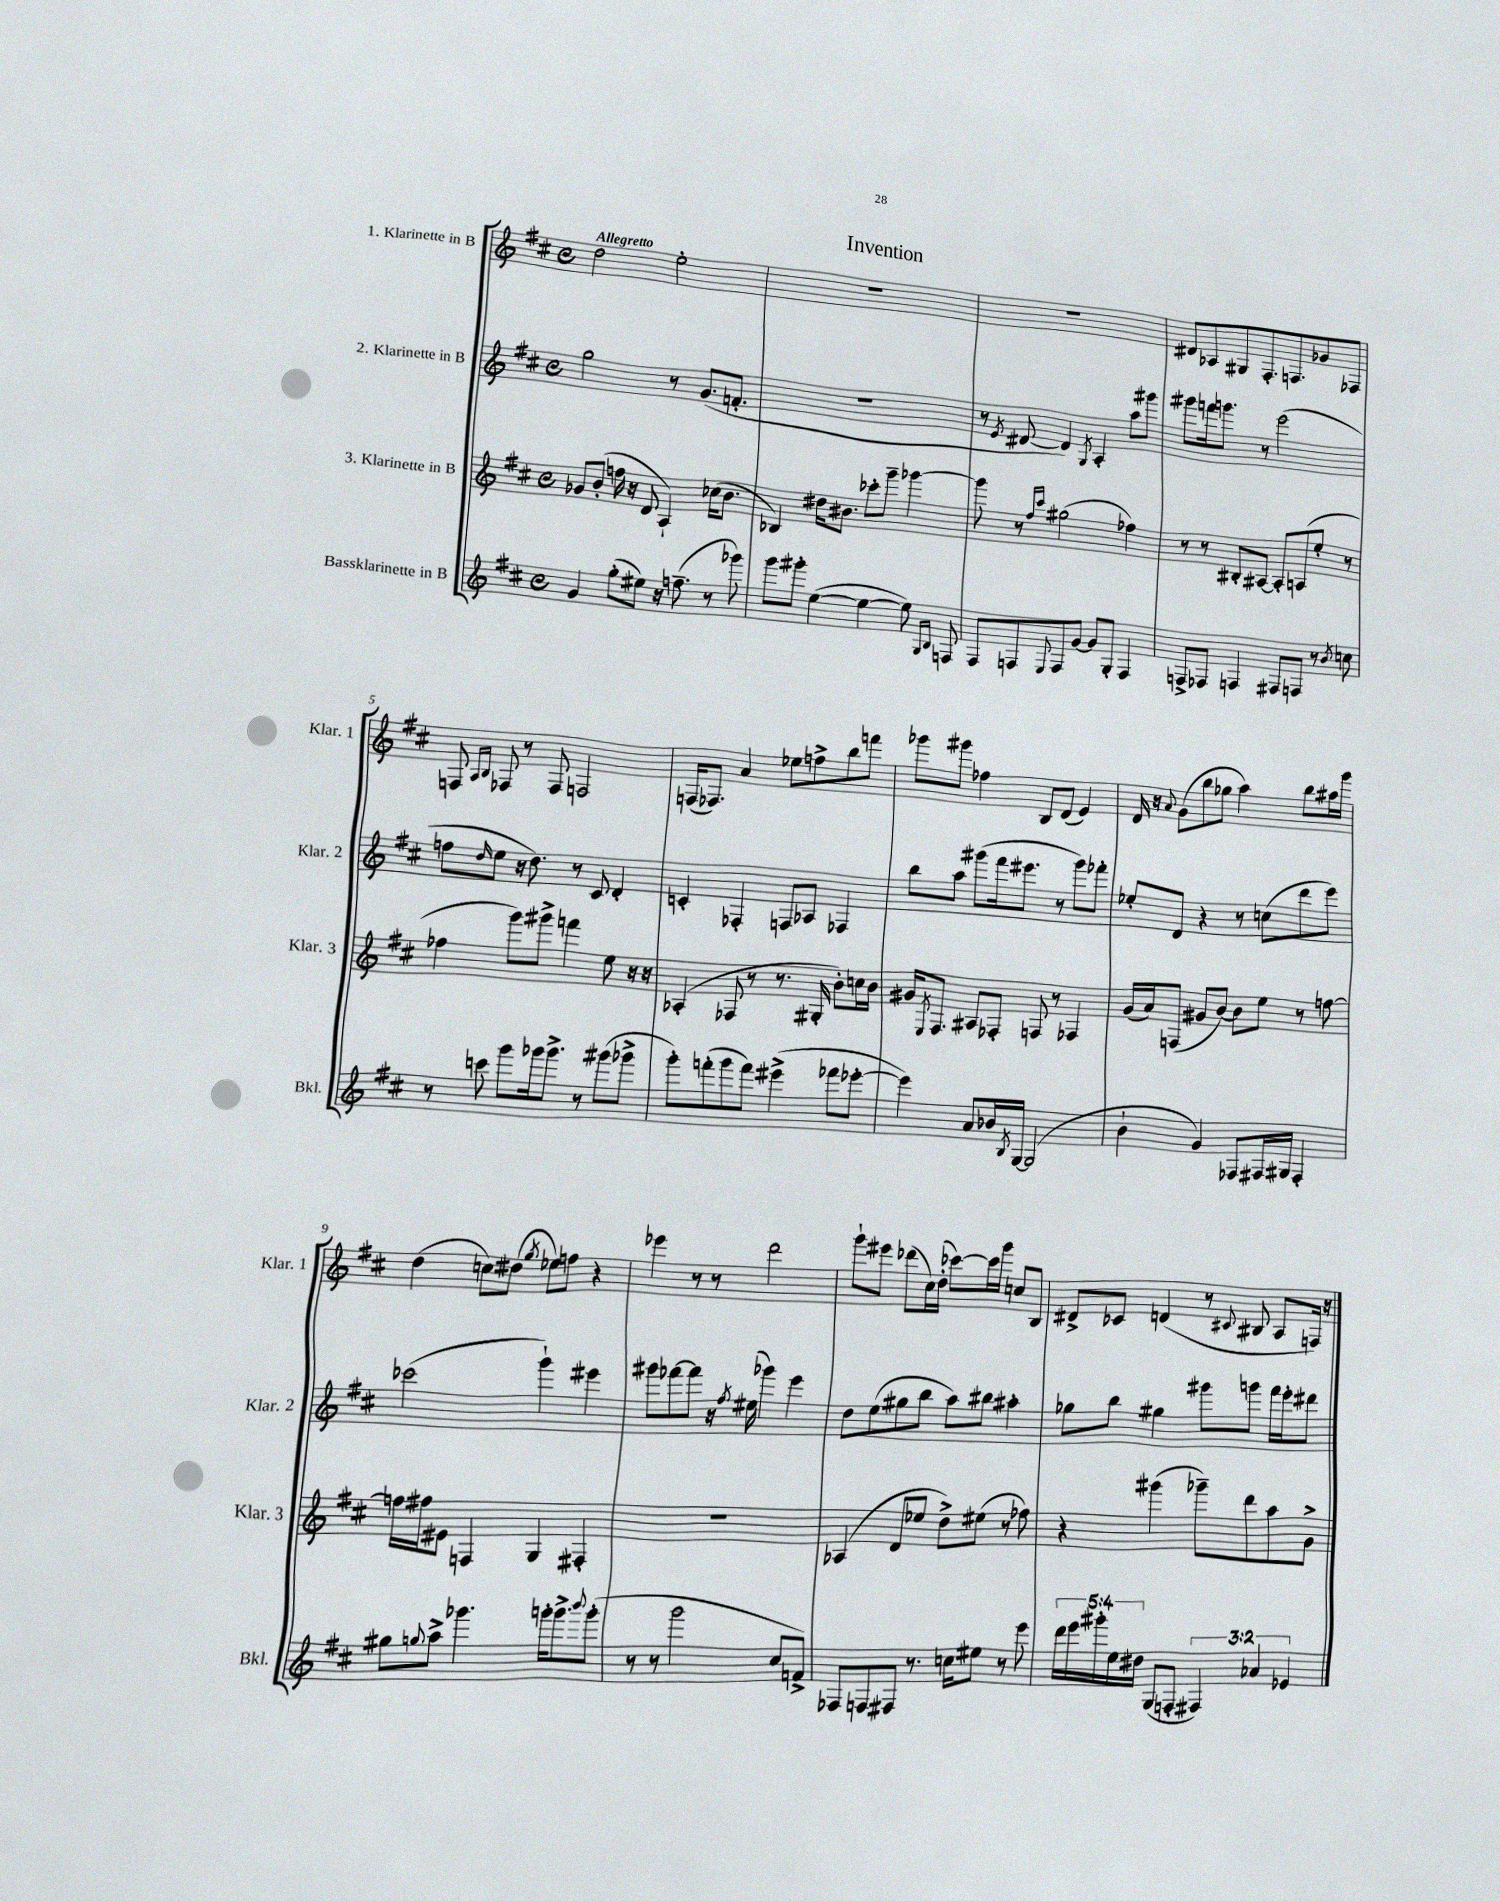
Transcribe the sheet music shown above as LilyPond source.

\header { title = "Invention" }
<<
\new StaffGroup <<
\new Staff = "s0" \with { instrumentName = "1. Klarinette in B" shortInstrumentName = "Klar. 1" } {
    \clef treble \key d \major \defaultTimeSignature \time 4/4 \tempo "Allegretto"
    d''2 e''2-. |
    R1 |
    R1 |
    dis'8 aes8 gis8 fis8.-. f8. ges'8 fes8 |
    f8 \grace { a16 b16 } fes8 r8 fes8 f2 |
    f16( fes8.) a'4 ees''8 f''8-> b''8 f'''8 |
    ges'''8 gis'''8 fes''4 b8 d'8( e'4) |
    d'16 r16 \appoggiatura { a'8 } g'8( b''8 ges''8 a''4) b''8 ais''16 g'''16 |
    d''4( c''8) dis''8( \acciaccatura { g''8 } ees''8) f''8 r4 |
    ees'''4 r8 r8 d'''2 |
    g'''8-! eis'''8 des'''8( cis''16) d''16-.( ces'''8~) ces'''16 g'''16 c''8 b8 |
    dis'8-> ces'8 d'4( r8 \appoggiatura { cis'8 } bis8 a8 f16) r16 \bar "|." |
}
\new Staff = "s1" \with { instrumentName = "2. Klarinette in B" shortInstrumentName = "Klar. 2" } {
    \clef treble \key d \major \defaultTimeSignature \time 4/4
    g''2 r8 g'8.( f'8.-. |
    R1 |
    r8 \acciaccatura { e'8 } dis'8~ dis'4) \acciaccatura { g8 } a4-. a''8 gis'''8 |
    gis'''8 f'''16 g'''8. r8 e'''2( |
    f''8 \grace { d''16 } e''8 r16 d''8.) r8 cis'8 d'4-. |
    c'4-. fes4-. f8 aes8 fes4 |
    b''8 a''8 gis'''8( fis'''16 eis'''8. r8 gis'''8) fes'''8-. |
    ees''8-. d'8 r4 r8 c''8( d'''8 e'''8) |
    ces'''2( g'''4-!) eis'''4 |
    gis'''8 fes'''8~ fes'''8 r16 \acciaccatura { fis''8 } eis''16( ges'''4) e'''4 |
    d''8 e''8( gis''8 b''8 a''8) bis''8 ais''4-. |
    ges''8 b''8 gis''4 gis'''8 g'''8 fis'''16 e'''16-. dis'''8 \bar "|." |
}
\new Staff = "s2" \with { instrumentName = "3. Klarinette in B" shortInstrumentName = "Klar. 3" } {
    \clef treble \key d \major \defaultTimeSignature \time 4/4
    ges'8 b'8-.( f''16 r16 d'8 a4-!) ces''16( b'8. |
    bes4) dis''16 bis'8. ces'''8-. g'''8-- ges'''4~ |
    ges'''8 r8 \grace { fis''16 cis'''16 } gis''2( fes''4) |
    r8 r8 bis8-. ais8~ ais8-. a8( e''8-. r8 |
    fes''4 g'''8) gis'''8-> f'''4 e''8 r16 r16 |
    aes4-.( fes8 r8 r8. gis16-. b'8-.) c''16 b'16 |
    gis'16 \acciaccatura { e8 } fis8. ais8 fes8-. f8 r8 fes4 |
    g'16( a'16) f8( gis'8 b'8~) b'8 e''8 r8 f''8~ |
    f''16 fis''16 eis'8 f4 g4 fis4-. |
    R1 |
    aes4( d'8 ees''8 d''8->) eis''8( r8 fes''8) |
    r4 gis'''4( ges'''8--) d'''8 a''8 g'8-> \bar "|." |
}
\new Staff = "s3" \with { instrumentName = "Bassklarinette in B" shortInstrumentName = "Bkl." } {
    \clef treble \key d \major \defaultTimeSignature \time 4/4 \override Staff.TupletNumber.text = #tuplet-number::calc-fraction-text
    g'4 g''8-.( eis''8) r16 f''8.--( r8 ges'''8) |
    g'''8 gis'''8-. e''4~( e''4~ e''8) \grace { g16 b16 } f8 |
    fis8 f8 \appoggiatura { e8 } f8 g'8~ g'8 g8-. f4 |
    f8-> fes8 f4 fis8 f8 r8 \acciaccatura { b'8 } c''8 |
    r8 c'''8 g'''8 ges'''16 ges'''8.-> r8 gis'''8( ges'''8-> |
    g'''8-.) f'''8-.( g'''8 f'''8) eis'''4->( fes'''8 ees'''8~-. |
    ees'''4) a'8 bes'16 \acciaccatura { b8 } g16~ g2( |
    b'4-! g'4) fes8 fis16 gis16 fis4-. |
    gis''8 \appoggiatura { g''8 } a''8-> ges'''4. g'''16-. g'''8.-> \appoggiatura { b'''8 } g'''8-.( |
    r8 r8 g'''2 cis''8 f'8->) |
    fes8 f8 fis8 r8. c''16 eis''8 r8 e'''8 |
    \tuplet 5/4 { d'''16 e'''16 gis'''16-. e''16 dis''16 } g8( f8-. \tuplet 3/2 { fis4) aes'4 ees'4 } \bar "|." |
}
>>
>>
